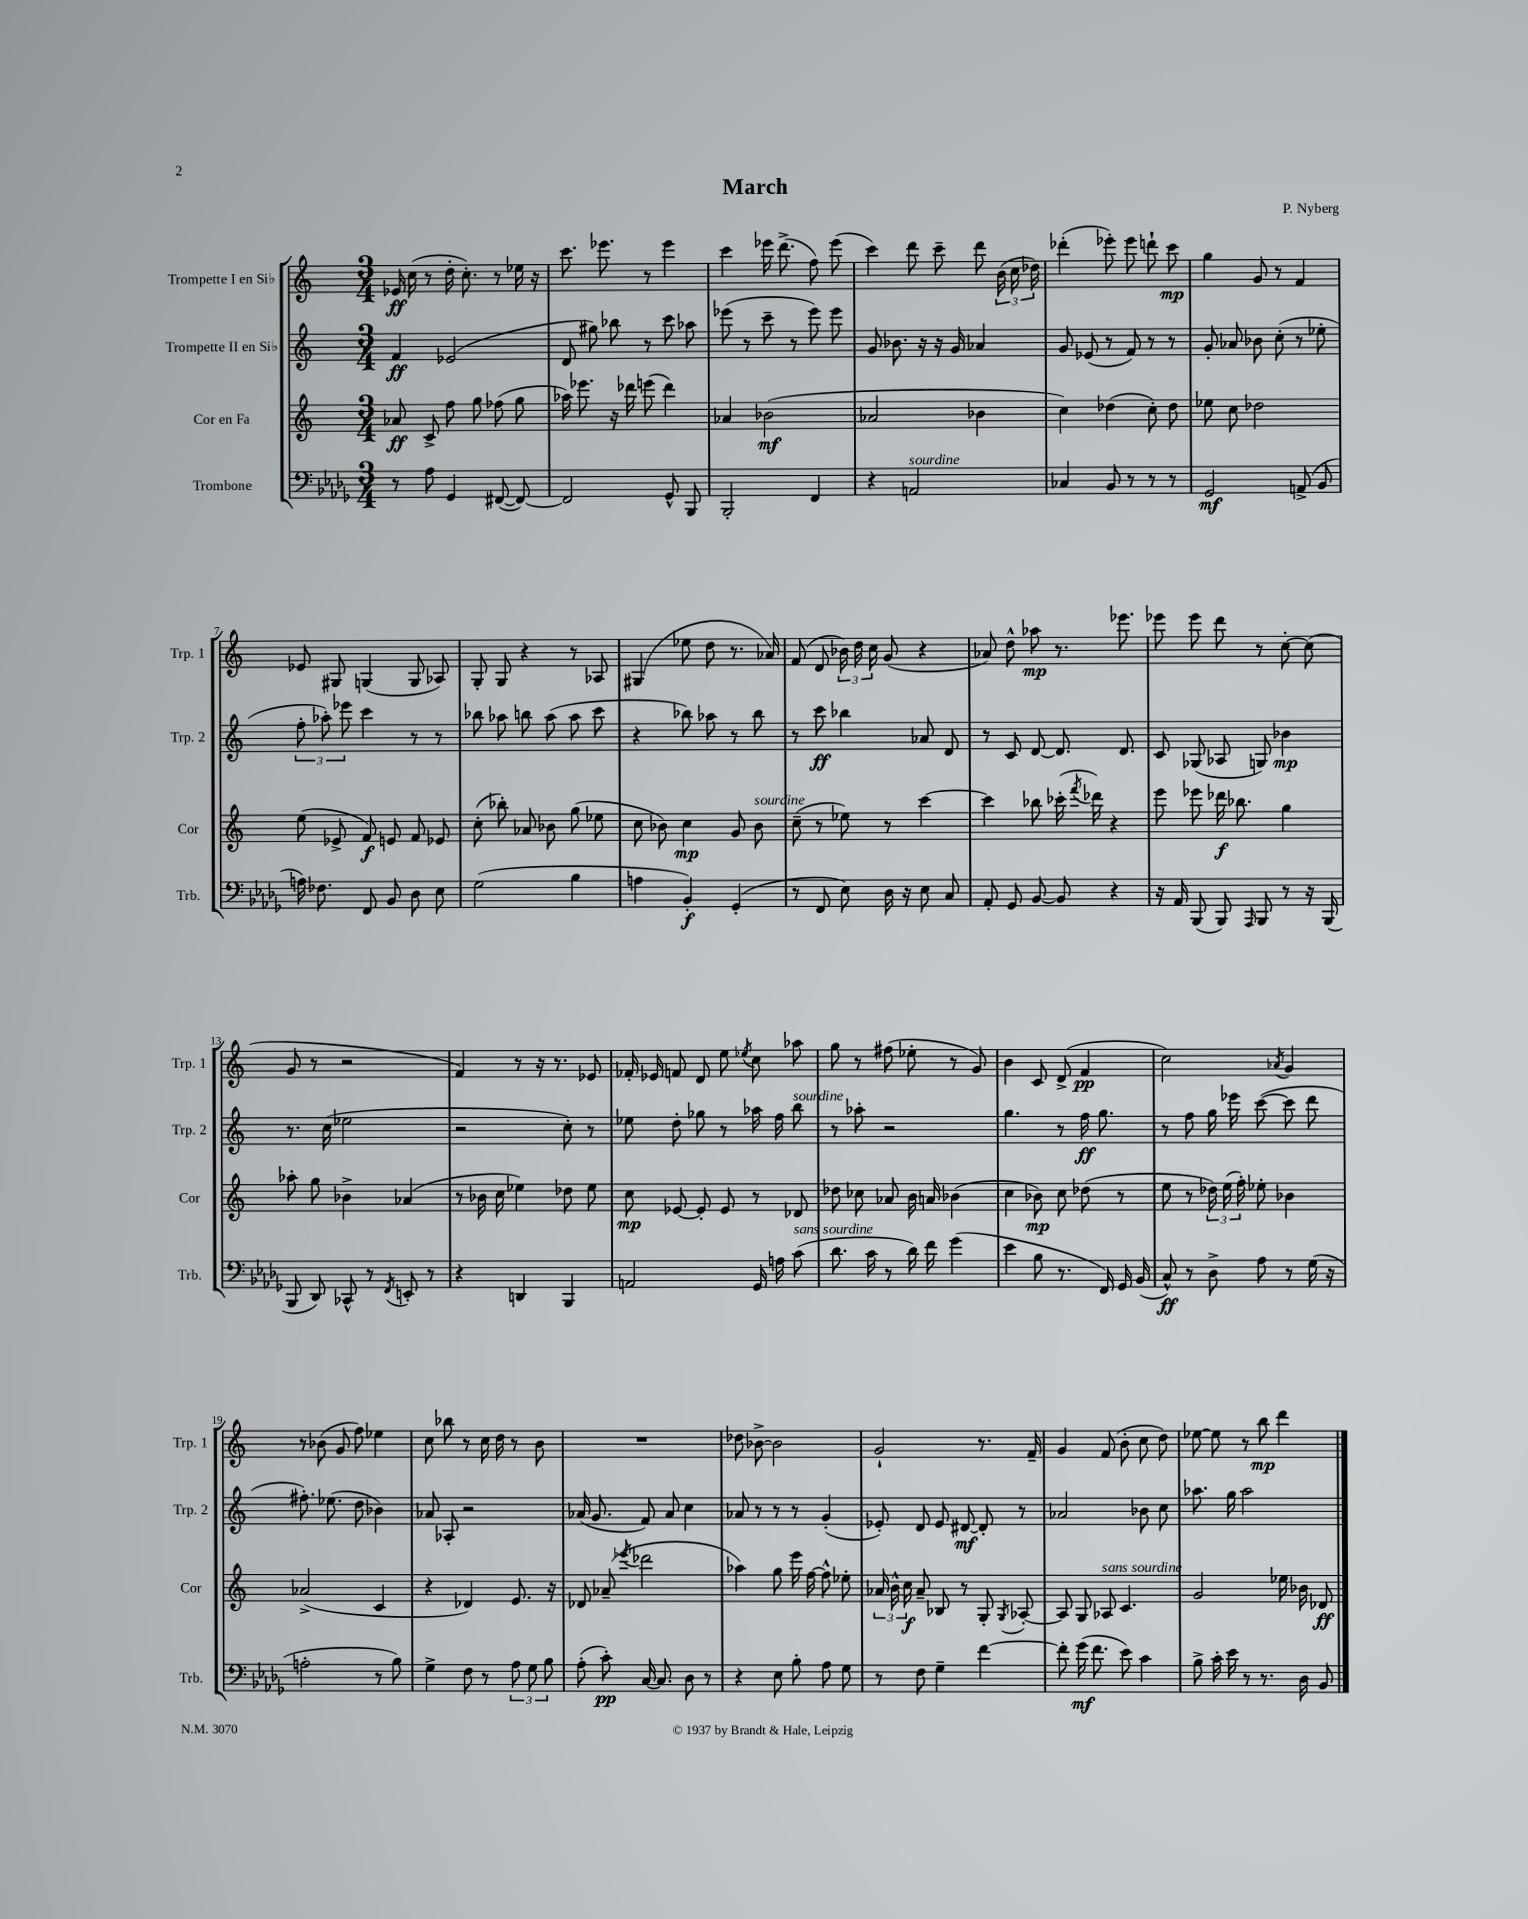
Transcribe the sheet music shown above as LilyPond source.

\header { title = "March" composer = "P. Nyberg" }
<<
\new StaffGroup <<
\new Staff = "s0" \with { instrumentName = "Trompette I en Sib" shortInstrumentName = "Trp. 1" } {
    \clef treble \key c \major \numericTimeSignature \time 3/4
    \autoBeamOff ees'16\ff c''16( r8 d''16-. c''8.-.) r8 ees''16 r16 |
    c'''8. ees'''8. r8 ees'''4 |
    c'''4 ees'''16 d'''8.->( f''8) ees'''8( |
    c'''4) d'''8 c'''8-- d'''8 \tuplet 3/2 { b'16( c''16 des''16) } |
    des'''4-.( ees'''8-.) ees'''8 d'''8-! c'''8\mp |
    g''4 g'8 r8 f'4 |
    ees'8 gis8 g4( g8 aes8) |
    g8-. g8 r4 r8 aes8 |
    gis4( ees''8 d''8 r8. aes'16) |
    f'8( d'8 \tuplet 3/2 { bes'16) d''16 c''16 } g'8( r4 |
    aes'8) d''8-^ aes''8\mp r8. ees'''8. |
    ees'''8 ees'''8 d'''8 r8 c''8~-. c''8( |
    g'8 r8 r2 |
    f'4) r8 r16 r8. ees'8 |
    fes'16-. ees'16 f'8 d'8 e''8 \acciaccatura { ees''8 } c''8 aes''8 |
    g''8 r8 fis''8( ees''8-. r8 g'8) |
    b'4 c'8 d'8->( f'4\pp |
    c''2) \acciaccatura { aes'8 } g'4 |
    r8 bes'8( g'8 f''8) ees''4 |
    c''8 bes''8 r8 c''16 d''16 r8 b'8 |
    R2. |
    des''8 bes'8~-> bes'2 |
    g'2-! r8. f'16-- |
    g'4 f'8( b'8-. c''8 d''8) |
    ees''8~ ees''8 r8 b''8\mp d'''4 \bar "|." |
}
\new Staff = "s1" \with { instrumentName = "Trompette II en Sib" shortInstrumentName = "Trp. 2" } {
    \clef treble \key c \major \numericTimeSignature \time 3/4
    \autoBeamOff f'4\ff ees'2( |
    d'8 gis''8) bes''8 r8 c'''8 aes''8 |
    ees'''8( r8 c'''8-- r8 ees'''8) ees'''8 |
    g'8 bes'8. r16 r16 g'16 aes'4 |
    g'8 ees'8( r8 f'8) r8 r8 |
    g'8-. aes'8 bes'8 c''8-.( r8 ees''8-. |
    \tuplet 3/2 { f''8-. aes''8-.) ees'''8 } c'''4 r8 r8 |
    bes''8 aes''8 b''8 aes''8( aes''8 c'''8 |
    r4 bes''8) aes''8 r8 bes''8 |
    r8 c'''8\ff bes''4 aes'8 d'8 |
    r8 c'8 d'8~ d'8. d'8. |
    c'8 ges8( aes8 g8) bes'4\mp |
    r8. c''16( ees''2 |
    r2 c''8-.) r8 |
    ees''8 d''8-. ges''8 r8 aes''16 f''16 b''8^\markup { \italic "sourdine" } |
    r8 aes''8-. r2 |
    g''4. r8 f''16\ff g''8. |
    r8 f''8 g''16 ees'''16 c'''8~( c'''8 d'''8 |
    fis''8.-.) ees''8.( d''8 bes'4) |
    aes'8 aes8-. r2 |
    aes'16( g'8. f'8) aes'8 c''4 |
    aes'8 r8 r8 r8 g'4-.( |
    ees'8-.) d'8 ees'8 dis'8~\mf dis'8-. r8 |
    aes'2 bes'8 c''8 |
    aes''8. g''16 aes''2 \bar "|." |
}
\new Staff = "s2" \with { instrumentName = "Cor en Fa" shortInstrumentName = "Cor" } {
    \clef treble \key c \major \numericTimeSignature \time 3/4
    \autoBeamOff aes'8\ff c'8-> f''8 g''8 fes''8( g''8 |
    aes''16) ees'''8. r16 des'''16 e'''8( des'''4) |
    aes'4 bes'2\mf( |
    aes'2 bes'4 |
    c''4) des''4( c''8-.) des''8 |
    ees''8 c''8 des''2 |
    e''8( ees'8-> f'8\f) e'8 f'8 ees'8 |
    c''8-.( bes''8-.) aes'8 bes'8 g''8( ees''8 |
    c''8 bes'8) c''4\mp g'8 bes'8^\markup { \italic "sourdine" } |
    c''8--( r8 ees''8) r8 c'''4~ |
    c'''4 bes''8 ces'''16-.( \acciaccatura { f'''8 } des'''16) r4 |
    e'''8 ees'''8 des'''16\f bes''8. g''4 |
    aes''8-. g''8 bes'4-> aes'4( |
    r8 bes'16 c''16 ees''4) des''8 ees''8 |
    c''8\mp ees'8~ ees'8-. ees'8 r8 des'8 |
    des''8 ces''8 aes'8 b'16 a'16 bes'4( |
    c''4 bes'8\mp) c''8 des''8( r8 |
    e''8 r8 \tuplet 3/2 { des''16) e''16( f''16-.) } ees''8-. bes'4 |
    aes'2->( c'4 |
    r4 des'4) e'8. r16 |
    des'8 aes'8--( \acciaccatura { ees'''8 } des'''2 |
    aes''4) g''8 e'''16 f''16~ f''8-^ ees''8-. |
    \tuplet 3/2 { aes'16 b'16-^ c''16\f } aes'8-- bes8 r8 g8-. \acciaccatura { g8 } aes8~-. |
    aes8 g8 aes8^\markup { \italic "sans sourdine" } c'4. |
    g'2 ees''16 bes'16 des'8\ff \bar "|." |
}
\new Staff = "s3" \with { instrumentName = "Trombone" shortInstrumentName = "Trb." } {
    \clef bass \key des \major \numericTimeSignature \time 3/4
    \autoBeamOff r8 aes8 ges,4 fis,8~( fis,8~) |
    fis,2 ges,8-^ bes,,8 |
    bes,,2-. f,4 |
    r4 a,2^\markup { \italic "sourdine" } |
    ces4 bes,8 r8 r8 r8 |
    ges,2\mf a,8->( bes,8 |
    a16) fes8. f,8 bes,8 des8 ees8 |
    ges2( bes4 |
    a4 bes,4-.\f) ges,4-.( |
    r8 f,8 ees8) des16 r16 ees8 c8 |
    aes,8-. ges,8 bes,8~ bes,8 r4 |
    r16 aes,16 bes,,8( bes,,8) \grace { aes,,16 } bes,,8 r8 r16 bes,,16( |
    bes,,8 des,8) ces,8-^ r8 \acciaccatura { f,8 } e,8-. r8 |
    r4 d,4 bes,,4 |
    a,2 ges,16 a16 c'8^\markup { \italic "sans sourdine" }( |
    des'8. c'16 r8 des'16) f'16 ges'4( |
    ees'4 bes8 r8. f,16) ges,16 bes,16( |
    c8-^\ff) r8 des8-> aes8 r8 ges16( r16 |
    a2-. r8 bes8) |
    ges4-> f8 r8 \tuplet 3/2 { aes8 ges8 bes8 } |
    aes8-.( c'8-.\pp) c16~ c8. des8 r8 |
    r4 ees8 bes8-. aes8 ges8 |
    r8 f8 ges4-- f'4~ |
    f'8-. ges'16\mf( f'8. ees'8) c'4 |
    bes8-> c'16-. ees'16 r8 r8. des16 bes,8 \bar "|." |
}
>>
>>
